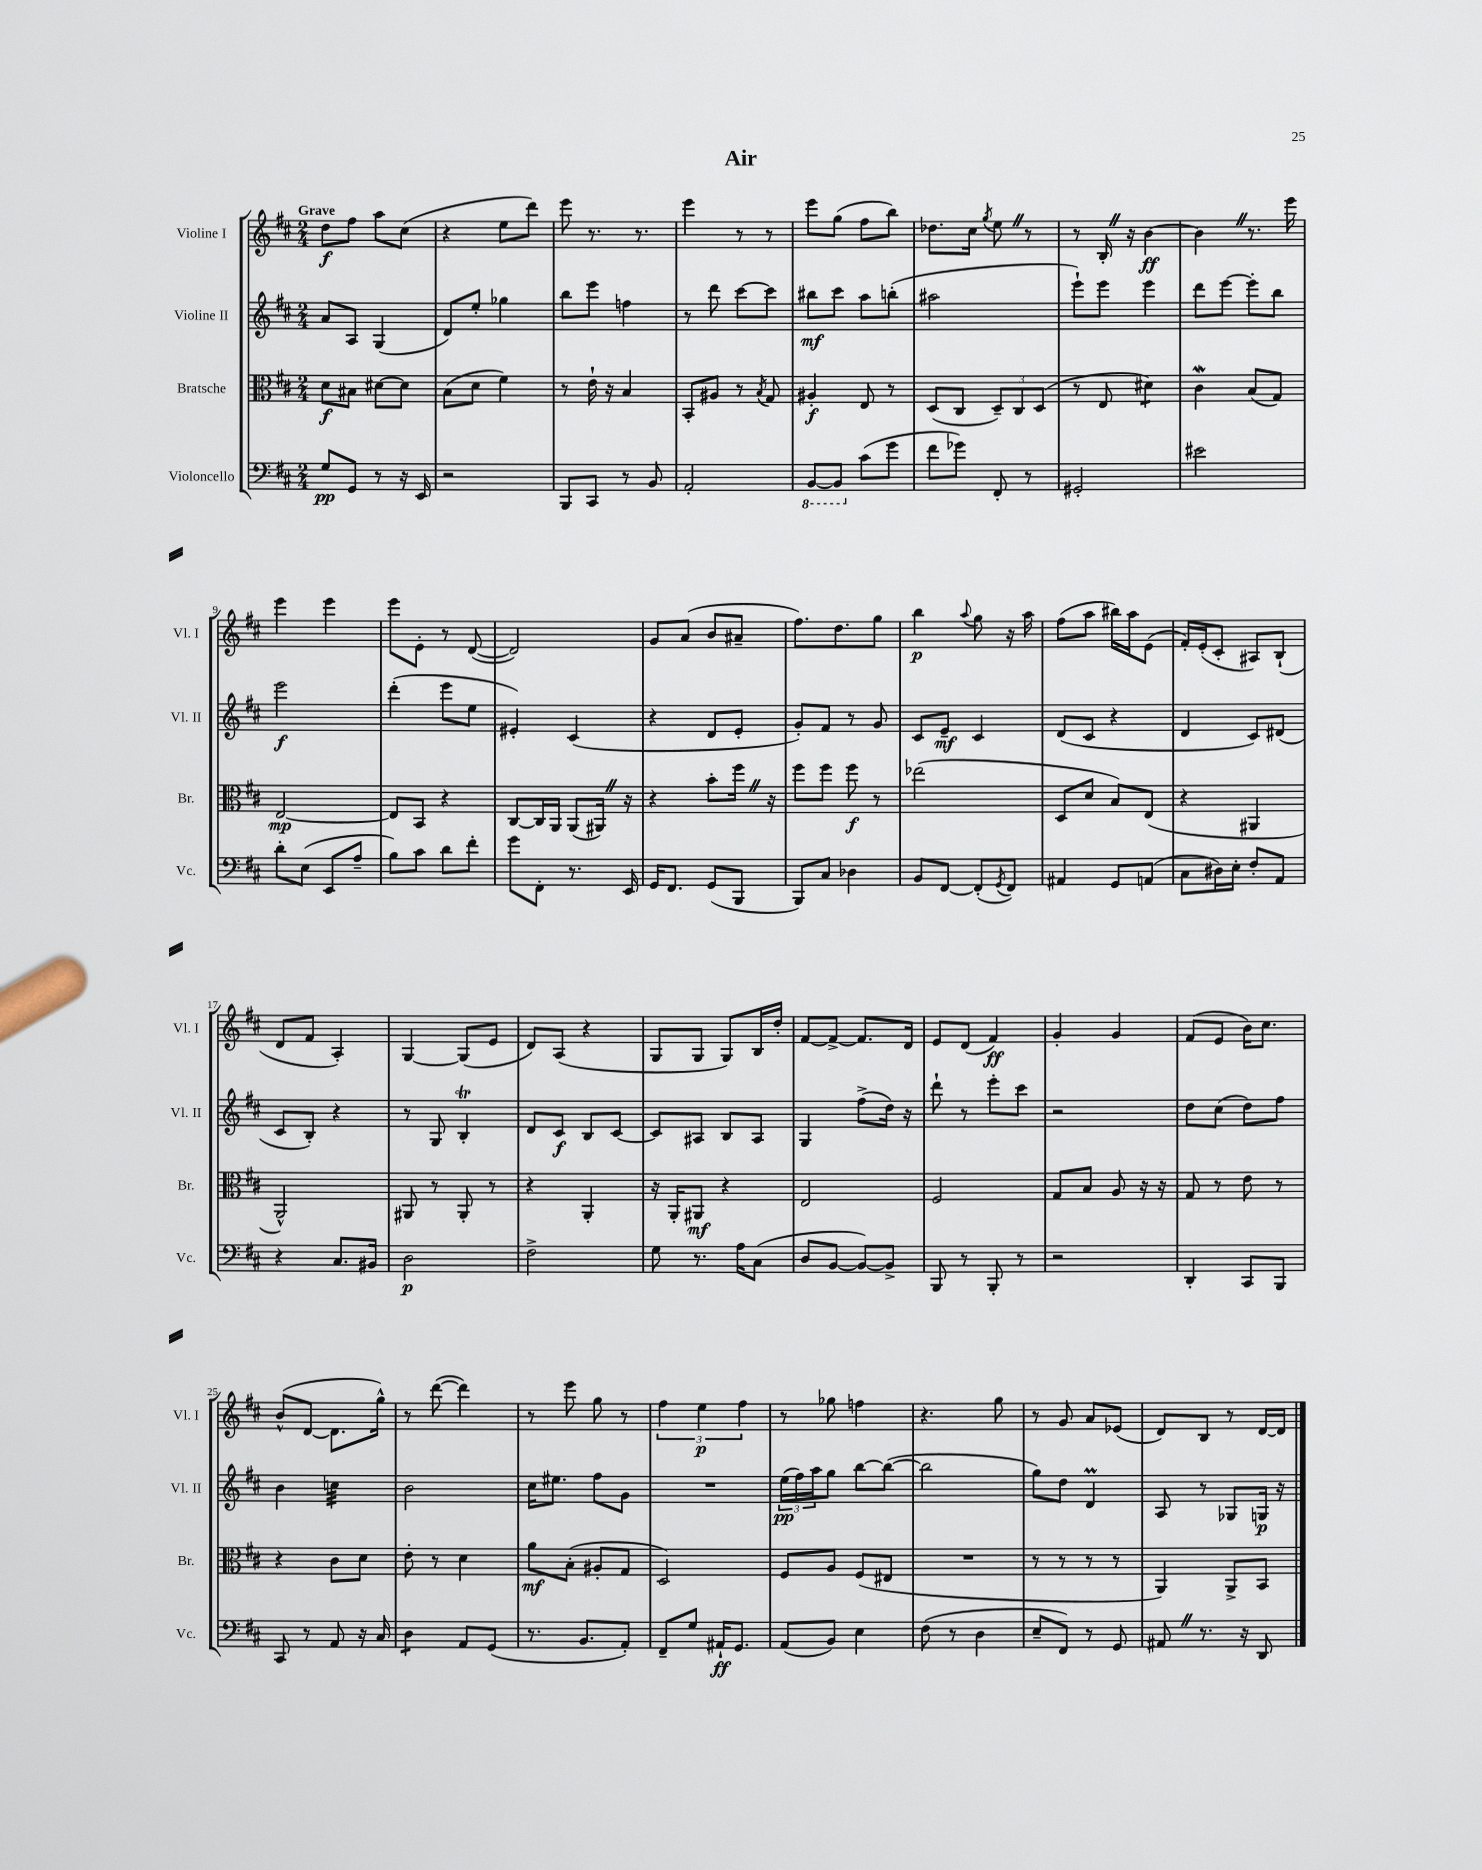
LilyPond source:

\header { title = "Air" }
<<
\new StaffGroup <<
\new Staff = "s0" \with { instrumentName = "Violine I" shortInstrumentName = "Vl. I" } {
    \clef treble \key d \major \numericTimeSignature \time 2/4 \tempo "Grave"
    d''8\f fis''8 a''8 cis''8( |
    r4 e''8 d'''8) |
    e'''8 r8. r8. |
    e'''4 r8 r8 |
    e'''8 g''8( fis''8 b''8) |
    des''8. cis''16 \acciaccatura { g''8 } e''8 \once \override BreathingSign.text = \markup { \musicglyph "scripts.caesura.straight" } \breathe r8 |
    r8 b16-. \once \override BreathingSign.text = \markup { \musicglyph "scripts.caesura.straight" } \breathe r16 b'4~\ff |
    b'4 \once \override BreathingSign.text = \markup { \musicglyph "scripts.caesura.straight" } \breathe r8. e'''16 |
    e'''4 e'''4 |
    e'''8 e'8-. r8 d'8~( |
    d'2) |
    g'8 a'8( b'8 ais'8-- |
    fis''8.) d''8. g''8 |
    b''4\p \appoggiatura { a''8 } g''8 r16 a''16 |
    fis''8( a''8 bis''16) a''16 e'8( |
    fis'16-.) e'16-.( cis'8-. ais8) b8-!( |
    d'8 fis'8 a4-.) |
    g4~ g8( e'8 |
    d'8) a8( r4 |
    g8 g8 g8) b16 d''16-. |
    fis'8~ fis'8~-> fis'8. d'16 |
    e'8 d'8( fis'4\ff) |
    g'4-. g'4 |
    fis'8( e'8 b'16) cis''8. |
    b'8-^( d'8~ d'8. g''16-^) |
    r8 d'''8~( d'''4) |
    r8 e'''8 g''8 r8 |
    \tuplet 3/2 { fis''4 e''4\p fis''4 } |
    r8 ges''8 f''4 |
    r4. g''8 |
    r8 g'8 a'8 ees'8( |
    d'8) b8 r8 d'16~ d'16 \bar "|." |
}
\new Staff = "s1" \with { instrumentName = "Violine II" shortInstrumentName = "Vl. II" } {
    \clef treble \key d \major \numericTimeSignature \time 2/4
    a'8 a8 g4( |
    d'8) e''8-. ges''4 |
    b''8 e'''8 f''4 |
    r8 d'''8 cis'''8~ cis'''8 |
    bis''8\mf cis'''8 a''8 b''8-.( |
    ais''2 |
    e'''8-!) e'''8 e'''4 |
    d'''8 e'''8~ e'''8-. b''8 |
    e'''2\f |
    d'''4-.( e'''8 e''8 |
    eis'4-.) cis'4( |
    r4 d'8 e'8-. |
    g'8-.) fis'8 r8 g'8 |
    cis'8 e'8--\mf cis'4 |
    d'8( cis'8 r4 |
    d'4 cis'8) dis'8( |
    cis'8 b8-.) r4 |
    r8 g8 b4-.\trill |
    d'8 cis'8\f b8 cis'8~ |
    cis'8 ais8 b8 ais8 |
    g4 fis''8->( d''16) r16 |
    d'''8-! r8 e'''8-. cis'''8 |
    r2 |
    d''8 cis''8( d''8) fis''8 |
    b'4 c''4:32 |
    b'2 |
    cis''16 eis''8. fis''8 g'8 |
    R2 |
    \tuplet 3/2 { e''16\pp( fis''16) a''16 } g''8 b''8~ b''8~( |
    b''2 |
    g''8) d''8 d'4\prall |
    a8 r8 ges8 g16\p r16 \bar "|." |
}
\new Staff = "s2" \with { instrumentName = "Bratsche" shortInstrumentName = "Br." } {
    \clef alto \key d \major \numericTimeSignature \time 2/4
    d'8\f bis8 dis'8~ dis'8 |
    b8( d'8 fis'4) |
    r8 e'16-! r16 b4 |
    b,8-. ais8 r8 \acciaccatura { b8 } g8 |
    ais4-.\f e8 r8 |
    d8( cis8 \tuplet 3/2 { d8--) cis8 d8( } |
    r8 e8 dis'4:8) |
    cis'4\mordent b8( g8) |
    e2~\mp |
    e8 b,8 r4 |
    cis8~ cis16 a,16 a,8( ais,16) \once \override BreathingSign.text = \markup { \musicglyph "scripts.caesura.straight" } \breathe r16 |
    r4 b'8-. fis''16 \once \override BreathingSign.text = \markup { \musicglyph "scripts.caesura.straight" } \breathe r16 |
    fis''8 fis''8 fis''8\f r8 |
    ees''2( |
    d8 d'8 b8) e8( |
    r4 ais,4 |
    a,2-^) |
    ais,8 r8 ais,8-. r8 |
    r4 a,4-. |
    r16 a,16-. ais,8\mf r4 |
    e2 |
    fis2 |
    g8 b8 a8 r16 r16 |
    g8 r8 e'8 r8 |
    r4 cis'8 d'8 |
    e'8-. r8 d'4 |
    a'8\mf b8-.( ais8-. g8 |
    d2) |
    fis8 a8 fis8( eis8 |
    R2 |
    r8 r8 r8 r8 |
    a,4) a,8-> b,8 \bar "|." |
}
\new Staff = "s3" \with { instrumentName = "Violoncello" shortInstrumentName = "Vc." } {
    \clef bass \key d \major \numericTimeSignature \time 2/4
    g8\pp g,8 r8 r16 e,16 |
    r2 |
    b,,8 cis,8 r8 b,8 |
    a,2-. |
    \ottava #-1 b,,8~ b,,8 \ottava #0 cis'8( g'8 |
    fis'8 ges'8) fis,8-. r8 |
    gis,2-. |
    eis'2 |
    d'8-. e8( e,8 a8-- |
    b8) cis'8 d'8 fis'8-. |
    g'8 fis,8-. r8. e,16 |
    g,16 fis,8. g,8( b,,8 |
    b,,8) cis8 des4 |
    b,8 fis,8~ fis,8-.( \acciaccatura { g,8 } fis,8) |
    ais,4 g,8 a,8( |
    cis8 dis16) e16-. fis8-. a,8 |
    r4 cis8. bis,16 |
    d2\p |
    fis2-> |
    g8 r8. a16 cis8( |
    d8 b,8~ b,8~) b,8-> |
    b,,8 r8 b,,8-. r8 |
    r2 |
    d,4-. cis,8 b,,8 |
    cis,8 r8 a,8 r16 cis16 |
    d4:8 a,8 g,8( |
    r8. b,8. a,8-.) |
    fis,8-- g8 ais,16-!\ff g,8. |
    a,8( b,8) e4 |
    fis8( r8 d4 |
    e8-- fis,8) r8 g,8 |
    ais,8 \once \override BreathingSign.text = \markup { \musicglyph "scripts.caesura.straight" } \breathe r8. r16 d,8 \bar "|." |
}
>>
>>
